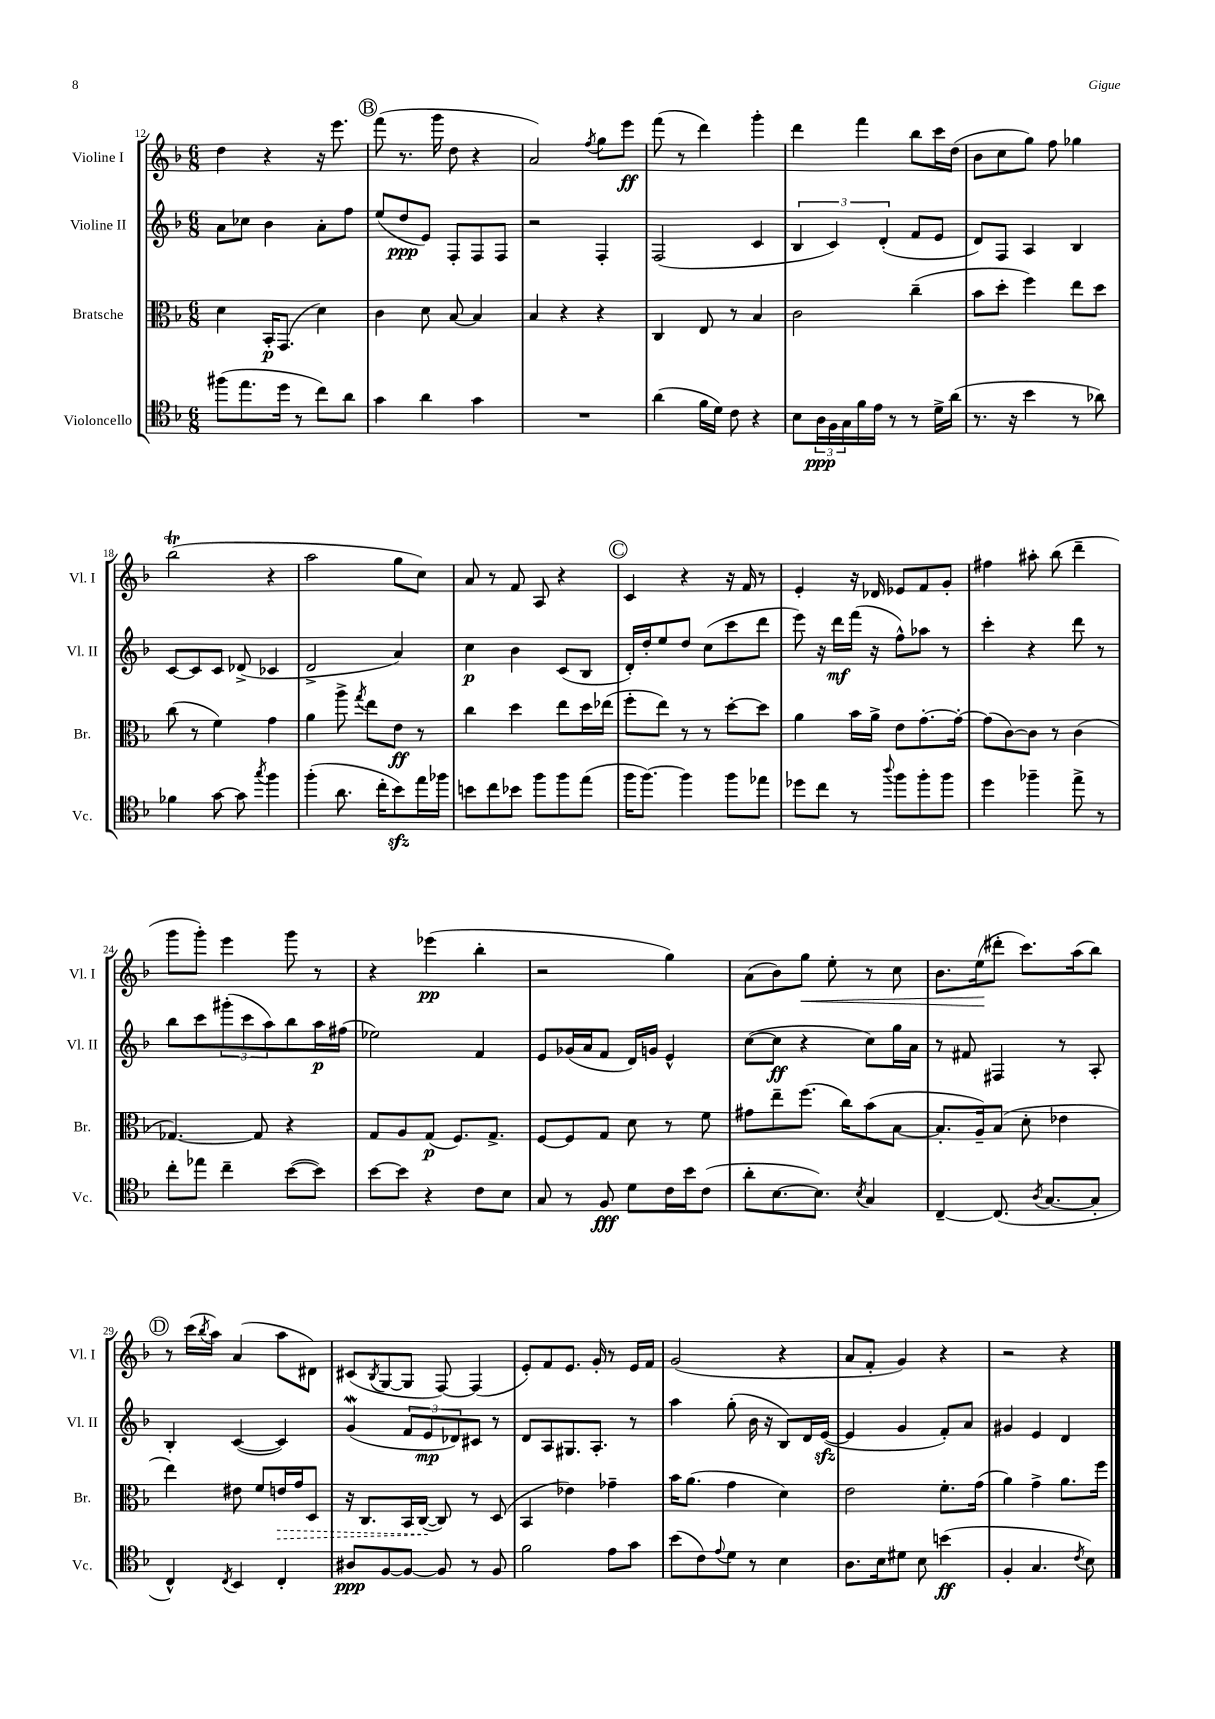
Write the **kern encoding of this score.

**kern	**dynam	**kern	**dynam	**kern	**dynam	**kern	**dynam
*part4	*part4	*part3	*part3	*part2	*part2	*part1	*part1
*staff4	*staff4	*staff3	*staff3	*staff2	*staff2	*staff1	*staff1
*I"Violoncello	*	*I"Bratsche	*	*I"Violine II	*	*I"Violine I	*
*I'Vc.	*	*I'Br.	*	*I'Vl. II	*	*I'Vl. I	*
*clefC4	*	*clefC3	*	*clefG2	*	*clefG2	*
*k[b-]	*	*k[b-]	*	*k[b-]	*	*k[b-]	*
*M6/8	*	*M6/8	*	*M6/8	*	*M6/8	*
=12	=12	=12	=12	=12	=12	=12	=12
(8ff#X\L	.	4d\	.	8a\L	.	4dd\	.
8.ee\	.	.	.	8cc-X\J	.	.	.
.	.	16BB-'/KL	p	4b-\	.	4r	.
16dd\Jk	.	(8.GG/J	.	.	.	.	.
8r	.	.	.	.	.	.	.
8cc\L)	.	4d\)	.	8a'\L	.	16r	.
.	.	.	.	.	.	8.eee\	.
8a\J	.	.	.	8ff\J	.	.	.
!!LO:REH:place=s1:t=B
=13	=13	=13	=13	=13	=13	=13	=13
4g\	.	4c\	.	(8ee/L	.	(8fff\	.
.	.	.	.	8dd/	ppp	8.r	.
4a\	.	8d\	.	8e/J)	.	.	.
.	.	.	.	.	.	16ggg\	.
.	.	[8B-/	.	8F'/L	.	8dd\	.
4g\	.	4B-/]	.	8F/	.	4r	.
.	.	.	.	8F/J	.	.	.
=14	=14	=14	=14	=14	=14	=14	=14
2.r	.	4B-/	.	2r	.	2a/)	.
.	.	4r	.	.	.	.	.
.	.	.	.	.	.	8qff/	.
.	.	4r	.	4F'/	.	8gg\L	.
.	.	.	.	.	.	8eee\J	ff
=15	=15	=15	=15	=15	=15	=15	=15
(4a\	.	4C/	.	(2F/	.	(8fff\	.
.	.	.	.	.	.	8r	.
16f\LL	.	8E/	.	.	.	4ddd\)	.
16d\JJ)	.	.	.	.	.	.	.
8c\	.	8r	.	.	.	.	.
4r	.	4B-/	.	4c/	.	4ggg'\	.
=16	=16	=16	=16	=16	=16	=16	=16
8B-\L	.	2c\	.	6B-/	.	4ddd\	.
24A\L	ppp	.	.	.	.	.	.
24F\	.	.	.	6c/)	.	.	.
24G\	.	.	.	.	.	.	.
16f\	.	.	.	.	.	4fff\	.
16e\JJ	.	.	.	.	.	.	.
.	.	.	.	(6d'/	.	.	.
8r	.	.	.	.	.	.	.
8r	.	(4cc~\	.	8f/L	.	8bb-\L	.
16d^\LL	.	.	.	8e/J	.	16ccc\L	.
(16a\JJ	.	.	.	.	.	(16dd\JJ	.
=17	=17	=17	=17	=17	=17	=17	=17
8.r	.	8b-\L	.	8d/L)	.	8b-\L	.
.	.	8dd'\J	.	8F/J	.	8cc\	.
16r	.	.	.	.	.	.	.
4b-\	.	4ff\)	.	4A/	.	8gg\J)	.
.	.	.	.	.	.	8ff\	.
8r	.	8ee\L	.	4B-/	.	4gg-X\	.
8a-X\)	.	8dd\J	.	.	.	.	.
!!LO:LB:g=z
=18	=18	=18	=18	=18	=18	=18	=18
4f-X\	.	(8cc\	.	[8c/L	.	(2bb-T\	.
.	.	8r	.	8c/]	.	.	.
[8g\	.	4f\)	.	8c/J	.	.	.
8g\]	.	.	.	(8d-X^/	.	.	.
8qgg/	.	.	.	.	.	.	.
4ff\	.	4g\	.	4c-X/	.	4r	.
=19	=19	=19	=19	=19	=19	=19	=19
(4ff'\	.	4a\	.	2d^/	.	2aa\	.
8.a\	.	8aa^\	.	.	.	.	.
.	.	8qgg/	.	.	.	.	.
.	.	8ee\L	.	.	.	.	.
16cc'\KL	.	.	.	.	.	.	.
8b-zz\)	.	8e\J	ff	4a/)	.	8gg\L	.
16ee\L	.	8r	.	.	.	8cc\J)	.
16ff-X\JJ	.	.	.	.	.	.	.
=20	=20	=20	=20	=20	=20	=20	=20
8bn\L	.	4cc\	.	4cc\	p	8a/	.
8cc\	.	.	.	.	.	8r	.
8b-X\J	.	4dd\	.	4b-\	.	8f/	.
8ff\L	.	.	.	.	.	8A/	.
8ff\	.	8ee\L	.	(8c/L	.	4r	.
(8ee\J	.	16dd\L	.	8B-/J	.	.	.
.	.	(16ee-X\JJ	.	.	.	.	.
!!LO:REH:place=s1:t=C
=21	=21	=21	=21	=21	=21	=21	=21
16ff\KL	.	8ff'\L	.	16d'/LL)	.	4c/	.
[8.ff\J)	.	.	.	16dd'/J	.	.	.
.	.	8ee\J)	.	8ee/	.	.	.
4ff\]	.	8r	.	8dd/J	.	4r	.
.	.	8r	.	(8cc\L	.	.	.
8ff\L	.	[8dd'\L	.	8ccc\	.	16r	.
.	.	.	.	.	.	16f/	.
8ee-X\J	.	8dd\J]	.	8ddd\J	.	8r	.
=22	=22	=22	=22	=22	=22	=22	=22
8dd-X\L	.	4a\	.	8eee\)	.	4e'/	.
8cc\J	.	.	.	16r	.	.	.
.	.	.	.	16ddd\LL	mf	.	.
8r	.	16b-\LL	.	(16fff\JJ	.	16r	.
.	.	16a^\JJ	.	16r	.	16d-X/	.
8qqaa/	.	.	.	.	.	.	.
8ff\L	.	8e\L	.	8ff^^\L)	.	8e-X/L	.
8ff'\	.	[8.g'\	.	8aa-X\J	.	8f/	.
8ff\J	.	.	.	8r	.	8g'/J	.
.	.	16g'\Jk_	.	.	.	.	.
=23	=23	=23	=23	=23	=23	=23	=23
4dd\	.	(8g\L]	.	4ccc'\	.	4ff#X\	.
.	.	[8c\)	.	.	.	.	.
4ff-X~\	.	8c\J]	.	4r	.	8aa#X'\	.
.	.	8r	.	.	.	(8bb-\	.
8ee^\	.	(4c\	.	8ddd\	.	4ddd~\	.
8r	.	.	.	8r	.	.	.
!!LO:LB:g=z
=24	=24	=24	=24	=24	=24	=24	=24
8cc'\L	.	[4.G-X/)	.	8bb-\L	.	8ggg\L	.
8ee-X\J	.	.	.	8ccc\	.	8ggg'\J)	.
4cc~\	.	.	.	(12ggg#X'\	.	4eee\	.
.	.	.	.	12ccc\	.	.	.
.	.	8G-/]	.	.	.	.	.
.	.	.	.	12aa\)	.	.	.
([8b-\L	.	4r	.	8bb-\	.	8ggg\	.
8b-\J])	.	.	.	16aa\L	p	8r	.
.	.	.	.	(16ff#X\JJ	.	.	.
=25	=25	=25	=25	=25	=25	=25	=25
[8b-\L	.	8G/L	.	2ee-X\)	.	4r	.
8b-\J]	.	8A/	.	.	.	.	.
4r	.	(8G/J	p	.	.	(4eee-X\	pp
.	.	8.F/L)	.	.	.	.	.
8c\L	.	.	.	4f/	.	4bb-'\	.
.	.	8.G^/J	.	.	.	.	.
8B-\J	.	.	.	.	.	.	.
=26	=26	=26	=26	=26	=26	=26	=26
8G/	.	[8F/L	.	8e/L	.	2r	.
8r	.	8F/]	.	(16g-X/L	.	.	.
.	.	.	.	16a/J	.	.	.
8F/	fff	8G/J	.	8f/J	.	.	.
8d\L	.	8d\	.	16d/LL)	.	.	.
.	.	.	.	16gn/JJ	.	.	.
16c\L	.	8r	.	4e^^/	.	4gg\)	.
16b-\J	.	.	.	.	.	.	.
(8c\J	.	8f\	.	.	.	.	.
=27	=27	=27	=27	=27	=27	=27	=27
8a'\L	.	8g#X\L	.	([8cc\L	.	(8a\L	.
[8.B-\	.	8ee~\	.	8cc\J]	ff	8b-\)	.
!	!	!	!	!	!	!	!LO:HP:b
.	.	(8.ff\J	.	4r	.	8gg\J	<
8.B-\J])	.	.	.	.	.	.	.
.	.	.	.	.	.	8ee'\	.
.	.	16cc\KL)	.	.	.	.	.
8qB-/	.	.	.	.	.	.	.
4G/	.	(8b-\	.	8cc\L)	.	8r	.
.	.	[8B-\J	.	16gg\L	.	8cc\	.
.	.	.	.	16a\JJ	.	.	.
=28	=28	=28	=28	=28	=28	=28	=28
[4C~/	.	8.B-'/L]	.	8r	.	8.b-\L	.
.	.	.	.	8f#X/	.	.	.
.	.	16A~/k)	.	.	.	(16ee\k	.
(8.C/]	.	(8B-/J	.	4F#X/	.	8ddd#X'\J	[
.	.	8d'\	.	.	.	8.ccc\L)	.
8qA/	.	.	.	.	.	.	.
[8.G/L	.	.	.	.	.	.	.
.	.	4e-X\	.	8r	.	.	.
.	.	.	.	.	.	(16aa\k	.
8G'/J]	.	.	.	8A'/	.	8bb-\J)	.
!!LO:LB:g=z
!!LO:REH:place=s1:t=D
=29	=29	=29	=29	=29	=29	=29	=29
4C^^/)	.	4ee\)	.	4B-'/	.	8r	.
.	.	.	.	.	.	(16ccc\LL	.
.	.	.	.	.	.	8qbb-/	.
.	.	.	.	.	.	16aa\JJ)	.
8qC/	.	.	.	.	.	.	.
4BB-/	.	8e#X\	.	([4c/	.	(4a/	.
.	.	8f/L	.	.	.	.	.
!	!	!	!LO:HP:b	!	!	!	!
4C'/	.	16en/L	>	4c/])	.	8aa\L	.
.	.	16g/J	.	.	.	.	.
.	.	8D/J	.	.	.	8d#X\J)	.
=30	=30	=30	=30	=30	=30	=30	=30
8A#X/L	ppp	16r	.	(4gW/	.	(8c#X/L	.
.	.	8.C/L	.	.	.	.	.
.	.	.	.	.	.	8qB-/	.
[8F/	.	.	.	.	.	[8G/	.
8F/J_	.	16BB-/L	.	12f/L	.	8G/J]	.
.	.	([16C/JJ	.	.	.	.	.
.	.	.	.	12e/	mp	.	.
8F/]	.	8C/])	]	.	.	[8F/)	.
.	.	.	.	12d-X/)	.	.	.
8r	.	8r	.	8c#X/J	.	(4F/]	.
8F/	.	(8D/	.	8r	.	.	.
=31	=31	=31	=31	=31	=31	=31	=31
2f\	.	4BB-/	.	8d/L	.	8e'/L)	.
.	.	.	.	8A/	.	8f/	.
.	.	4e-X\)	.	8.G#X/	.	8.e/J	.
.	.	.	.	8.A'/J	.	16g'/	.
8e\L	.	4g-X~\	.	.	.	8r	.
8g\J	.	.	.	8r	.	16e/LL	.
.	.	.	.	.	.	16f/JJ	.
=32	=32	=32	=32	=32	=32	=32	=32
(8b-\L	.	16b-\KL	.	4aa\	.	(2g/	.
.	.	(8.a\J	.	.	.	.	.
8c\)	.	.	.	.	.	.	.
8qqe/	.	.	.	.	.	.	.
8d\J	.	4g\	.	(8gg'\	.	.	.
8r	.	.	.	16b-\	.	.	.
.	.	.	.	16r	.	.	.
4B-\	.	4d\)	.	8B-/L)	.	4r	.
.	.	.	.	16d/L	.	.	.
.	.	.	.	([16ezz/JJ	.	.	.
=33	=33	=33	=33	=33	=33	=33	=33
8.A\L	.	2e\	.	4e/]	.	8a/L	.
.	.	.	.	.	.	8f'/J	.
16B-\k	.	.	.	.	.	.	.
8d#X\J	.	.	.	4g/	.	4g/)	.
8B-\	.	.	.	.	.	.	.
(4bn\	ff	8.f'\L	.	8f'/L)	.	4r	.
.	.	.	.	8a/J	.	.	.
.	.	(16g\Jk	.	.	.	.	.
=34	=34	=34	=34	=34	=34	=34	=34
4F'/	.	4a\)	.	4g#X/	.	2r	.
4.G/	.	4g^\	.	4e/	.	.	.
.	.	8.a\L	.	4d/	.	4r	.
8qc/	.	.	.	.	.	.	.
8B-\)	.	.	.	.	.	.	.
.	.	16ff\Jk	.	.	.	.	.
==	==	==	==	==	==	==	==
*-	*-	*-	*-	*-	*-	*-	*-
